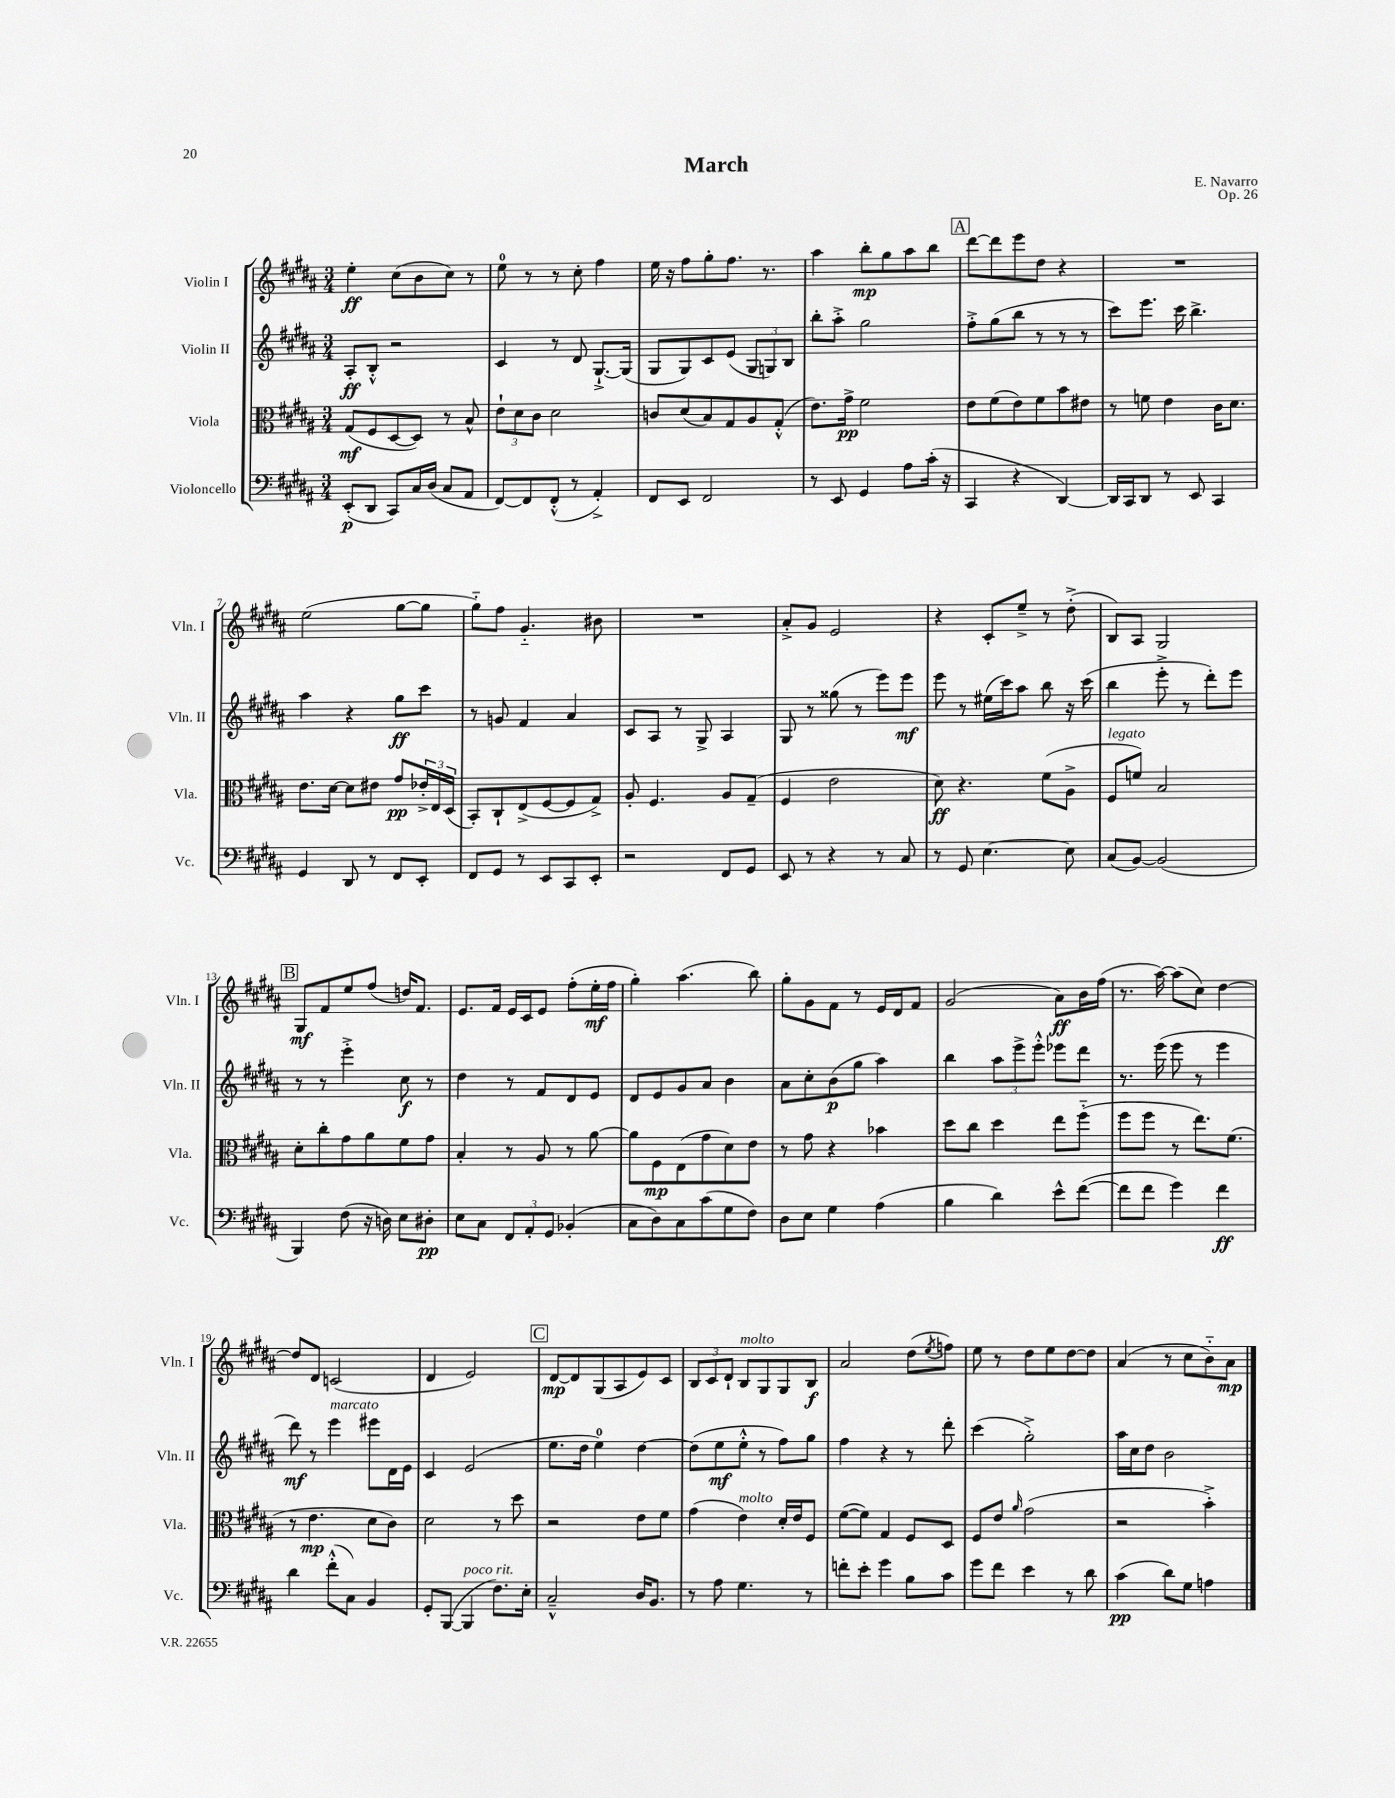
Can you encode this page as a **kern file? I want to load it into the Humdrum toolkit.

**kern	**kern	**kern	**kern
*staff4	*staff3	*staff2	*staff1
*clefF4	*clefC3	*clefG2	*clefG2
*k[f#c#g#d#a#]	*k[f#c#g#d#a#]	*k[f#c#g#d#a#]	*k[f#c#g#d#a#]
*M3/4	*M3/4	*M3/4	*M3/4
(8EE'/L	(8G#/L	8A#'/L	4ee'\
8DD#/J	8F#/	8B'^^/J	.
8CC#/L)	[8D#/	2r	(8cc#\L
16C#/L	8D#/]J)	.	8b\
(16D#/JJ	.	.	.
8C#/L	8r	.	8cc#\J)
8AA#/J	8B^^/	.	8r
=	=	=	=
[8FF#/L)	12e`\L	4c#/	8ee\
.	12d#\	.	.
8FF#/]	.	.	8r
.	12c#\J	.	.
(8FF#'^^/J	2d#\	8r	8r
8r	.	8d#/	8cc#'\
4AA#'^/)	.	[8.G#`^/L	4ff#\
.	.	(16G#/]Jk	.
=	=	=	=
8FF#/L	8c/L	8G#/L	16ee\
.	.	.	16r
8EE/J	(8d#/	8G#/)	8ff#\L
2FF#/	8B/)	8c#/	8gg#'\
.	8G#/	(8e/J	8.ff#\J
.	8A#/	12G#/L	.
.	.	.	8.r
.	.	12G/)	.
.	(8G#'^^/J	.	.
.	.	12B/J	.
=	=	=	=
8r	8.e\L)	8bb'\L	4aa#\
8EE/	.	8aa#'^\J	.
.	16g#^\Jk	.	.
4GG#/	2f#\	2gg#\	8bb'\L
.	.	.	8gg#\
8A#\L	.	.	8aa#\
(16c#'\Jk	.	.	8bb\J
16r	.	.	.
=	=	=	=
4CC#/	8e\L	8ff#'^\L	[8ddd#\L
.	(8f#\	(8gg#\	8ddd#\]
4r	8e\)	8bb\J	8eee\
.	8f#\	8r	8dd#\J
[4DD#/)	8b\	8r	4r
.	8e#\J	8r	.
=	=	=	=
16DD#/]LL	8r	8ccc#\L)	2.r
16CC#/J	.	.	.
8DD#/J	8f\	8.eee\J	.
8r	4e\	.	.
.	.	16ccc#\	.
8EE/	.	4.bb^\	.
4CC#/	16c#\LK	.	.
.	8.d#\J	.	.
=	=	=	=
4GG#/	8.e\L	4aa#\	(2ee\
.	[16d#\Jk	.	.
8DD#/	8d#\]L	4r	.
8r	8e#\J	.	.
8FF#/L	8g#/L	8gg#\L	[8gg#\L
8EE'/J	24e-'^/L	8ccc#\J	8gg#\]J
.	24E/	.	.
.	(24D#/JJ	.	.
=	=	=	=
8FF#/L	8BB'/L)	8r	8gg#'~\L)
8GG#/J	8C#`/	8g/	8ff#\J
8r	(8E^/	4f#/	4.g#'~/
8EE/L	[8F#/	.	.
8CC#/	8F#/]	4a#/	.
8EE'/J	8G#^/J)	.	8b#\
=	=	=	=
2r	8A#'/	8c#/L	2.r
.	4.F#/	8A#/J	.
.	.	8r	.
.	.	8G#^/	.
8FF#/L	8A#/L	4A#/	.
8GG#/J	(8G#~/J	.	.
=	=	=	=
8EE/	4F#/	8G#/	8a#'^/L
8r	.	8r	8g#/J
4r	2e\	(8gg##\	2e/
.	.	8r	.
8r	.	8eee\L)	.
8C#/	.	8eee\J	.
=	=	=	=
8r	8d#\)	8eee\	4r
8GG#/	4.r	8r	.
[4.E\	.	(16ee#\LL	8c#'/L
.	.	16ccc#\J)	.
.	.	8aa#\J	8ee~^/J
.	(8f#\L	8bb\	8r
8E\]	8A#^\J	16r	(8dd#'^\
.	.	(16ccc#\	.
=	=	=	=
(8C#/L	8F#/L	4bb\	8B/L)
[8BB/J)	8f/J)	.	8A#/J
(2BB/]	2B/	8eee'^\	2G#/
.	.	8r	.
.	.	8ddd#'\L)	.
.	.	8eee\J	.
=	=	=	=
4BBB/)	8d#'\L	8r	8G#/L
.	8cc#'\	8r	8f#/
(8F#\	8g#\	4eee'^\	8ee/
16r	8a#\	.	(8ff#/J
16D\)	.	.	.
8E\L	8f#\	8cc#\	16dd/LK)
.	.	.	8.f#/J
8D#'\J	8g#\J	8r	.
=	=	=	=
8E\L	4B'/	4dd#\	8.e/L
8C#\J	.	.	.
.	.	.	16f#/Jk
12FF#/L	8r	8r	16e/LL
.	.	.	16c#/J
12AA#'/	.	.	.
.	8A#/	8f#/L	8e/J
12GG#/J	.	.	.
(4BB-'/	8r	8d#/	(8ff#'\L
.	[8a#\	8e/J	16ee'\L
.	.	.	16ff#\JJ
=	=	=	=
8C#\L	8a#\]L	8d#/L	4gg#'\)
8D#\)	8F#\	8e/	.
8C#\	(8E\	8g#/	(4.aa#\
(8c#\	8g#\	8a#/J	.
8G#\	8d#\)	4b\	.
8F#\J)	8e\J	.	8bb\)
=	=	=	=
8D#\L	8r	8a#\L	8gg#'\L
8E\J	8g#\	8cc#'\	8g#\
4G#\	4r	(8b\	8f#\J
.	.	8gg#\J	8r
(4A#\	4b-\	4aa#\)	16e/LL
.	.	.	16d#/J
.	.	.	8f#/J
=	=	=	=
4B\	8dd#\L	4bb\	(2g#/
.	8cc#\J	.	.
4d#\)	4dd#\	12aa#\L	.
.	.	12eee^\	.
.	.	12eee'^^\J	.
8e^^\L	8ee\L	8eee-\L	8a#\L)
([8f#\J	(8ff#'~\J	8ddd#\J	16b\L
.	.	.	(16ff#\JJ
=	=	=	=
8f#\]L	8ff#\L	8.r	8.r
8f#\J	8ff#\J	.	.
.	.	(16eee\	[16aa#\)
4g#\)	8r	8eee\	(8aa#\]L
.	8.ee\L)	8r	8cc#\J)
4f#\	.	4eee\	[4dd#\
.	(8.f#\J	.	.
=	=	=	=
4d#\	8r	8ddd#\)	8dd#/]L
.	4.e\	8r	8d#/J
(8f#'^^\L	.	4eee\	(2c/
8C#\J)	.	.	.
4BB/	8d#\L	8eee#\L	.
.	8c#\J)	16d#\L	.
.	.	16e\JJ	.
=	=	=	=
8GG#'/L	2d#\	4c#/	4d#/
([8BBB/J	.	.	.
4BBB/]	.	(2e/	2e/)
8.F#\L)	8r	.	.
.	8dd#\	.	.
16E'\Jk	.	.	.
=	=	=	=
2C#~^^/	2r	8.ee\L	[8d#/L
.	.	.	8d#/]
.	.	16dd#\Jk	.
.	.	4ee\)	(8G#/
.	.	.	8A#/
16D#/LK	8e\L	[4dd#\	8e/)
8.BB/J	.	.	.
.	8f#\J	.	8c#/J
=	=	=	=
8r	(4g#\	(8dd#\]L	12B/L
.	.	.	12c#/
8A#\	.	8ee\	.
.	.	.	12d#`/J
4.G#\	4e\)	8ee'^^\J	8B/L
.	.	8r	8G#/
.	16d#'/LL	8ff#\L)	8G#/
.	16e/J	.	.
8r	8F#/J	8gg#\J	8B/J
=	=	=	=
8f'\L	([8f#\L	4ff#\	2a#/
8e'\J	8f#\]J)	.	.
4g#\	4G#/	4r	.
8B\L	8F#/L	8r	(8dd#\L
.	.	.	8qee/
8c#\J	8D#/J	8ddd#'\	8ff\J)
=	=	=	=
8g#\L	8F#/L	(4ccc#\	8ee\
8f#\J	8e/J	.	8r
.	16qqa#/	.	.
4e\	(2g#\	2gg#'^\)	8dd#\L
.	.	.	8ee\
8r	.	.	[8dd#\
8d#\	.	.	8dd#\]J
=	=	=	=
(4c#\	2r	16aa#\LL	(4a#/
.	.	16cc#\J	.
.	.	8dd#\J	.
8d#\L)	.	2b\	8r
8G#\J	.	.	8cc#\L
4A\	4b'^\)	.	8b'~\)
.	.	.	8a#\J
==	==	==	==
*-	*-	*-	*-
